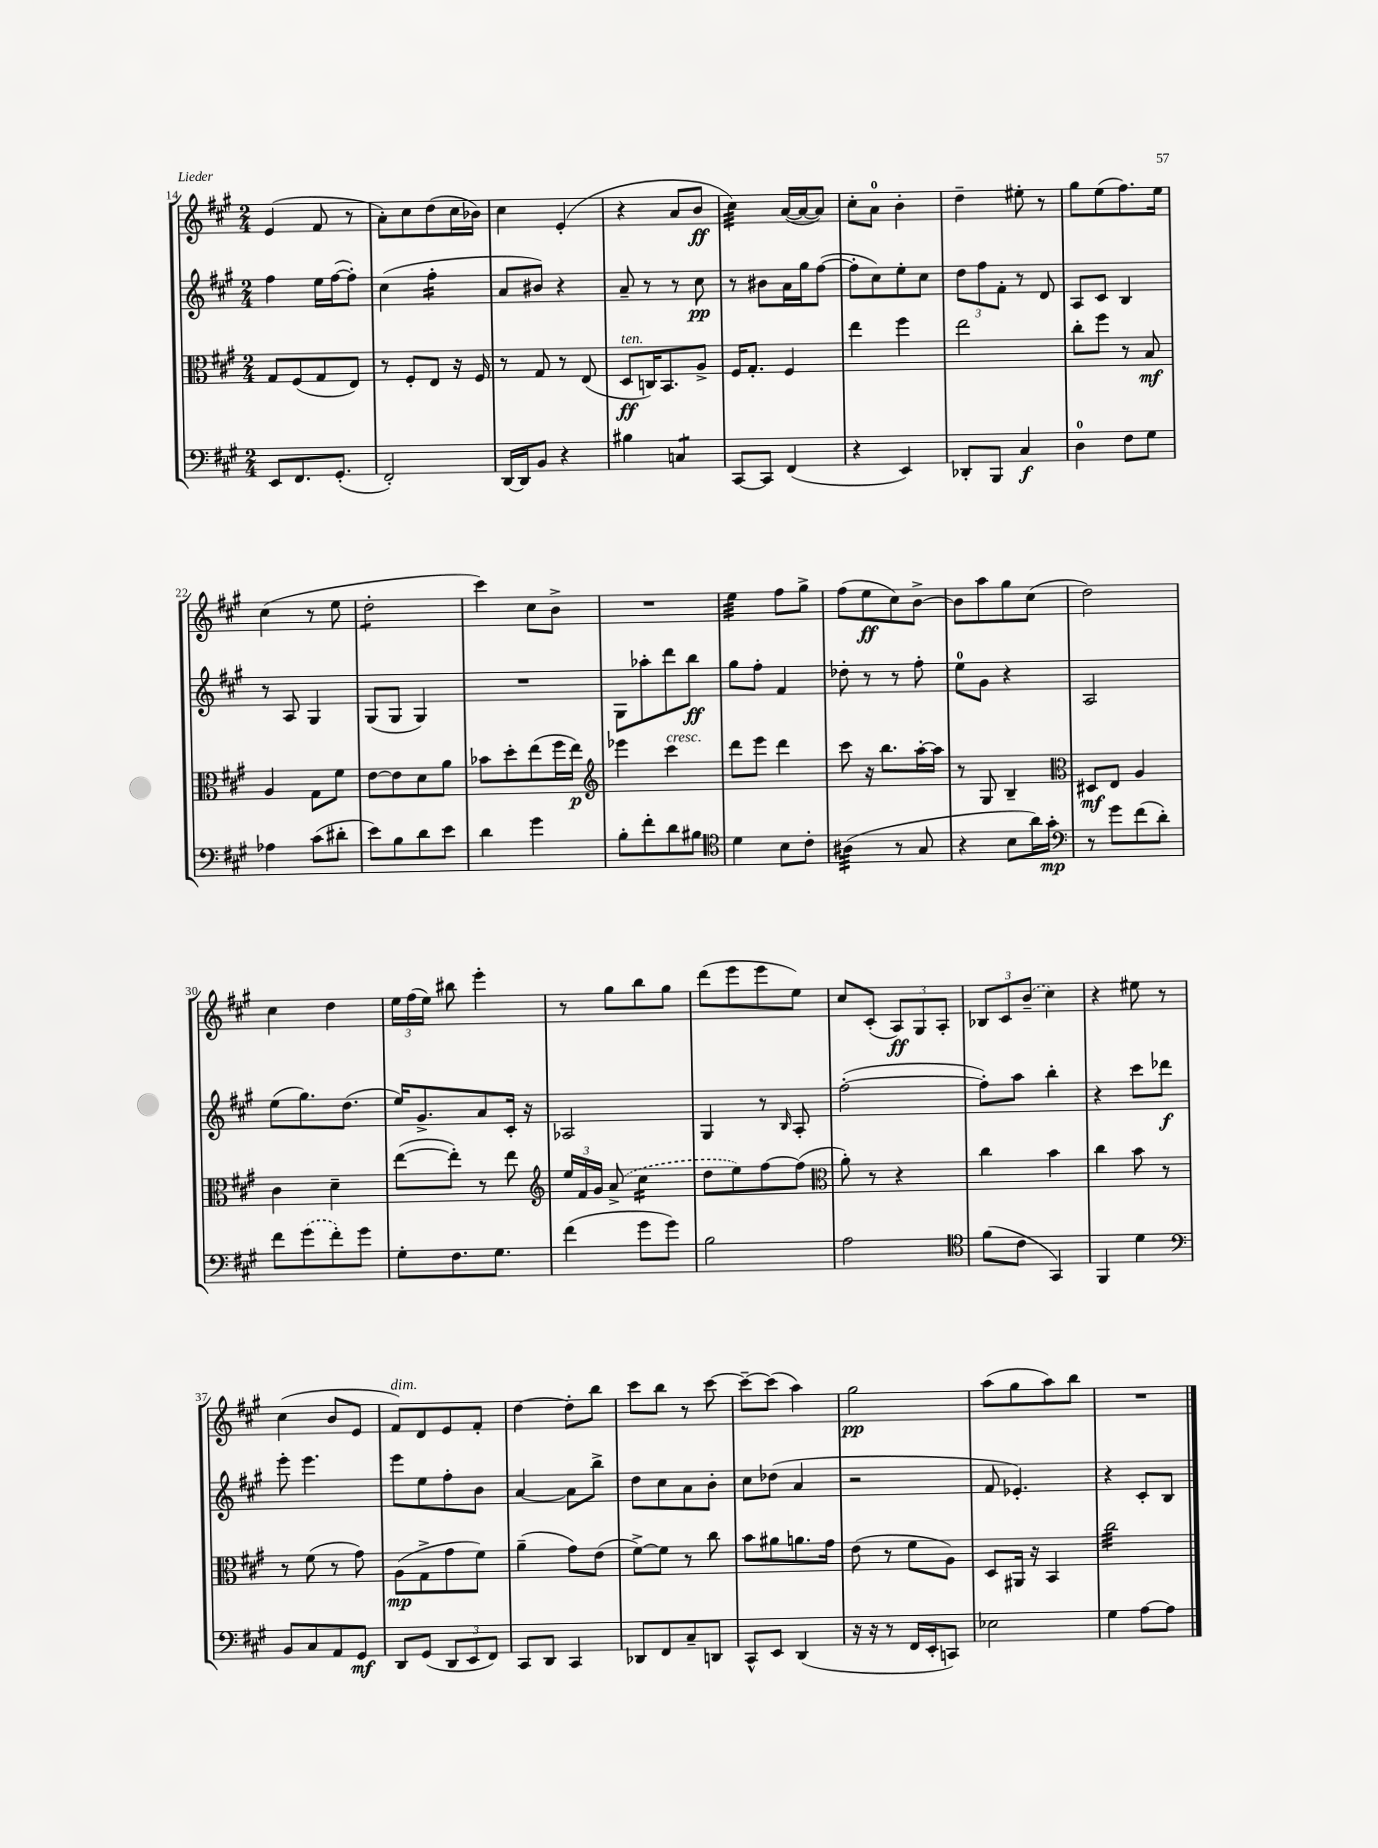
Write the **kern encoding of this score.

**kern	**kern	**kern	**kern
*staff4	*staff3	*staff2	*staff1
*clefF4	*clefC3	*clefG2	*clefG2
*k[f#c#g#]	*k[f#c#g#]	*k[f#c#g#]	*k[f#c#g#]
*M2/4	*M2/4	*M2/4	*M2/4
8EE	8G#	4ff#	(4e
8.FF#	(8F#	.	.
.	8G#	16ee	8f#
(8.GG#'	.	([16ff#	.
.	8E)	8ff#'])	8r
=	=	=	=
2FF#')	8r	(4cc#	8a')
.	8F#'	.	8cc#
.	8E	4ff#'	(8dd
.	16r	.	16cc#
.	16F#	.	16b-)
=	=	=	=
[16DD	8r	8a	4cc#
16DD]	.	.	.
8BB	8G#	8b#)	.
4r	8r	4r	(4e'
.	(8E	.	.
=	=	=	=
4B#	8D	8a~	4r
.	16C)	8r	.
.	8.BB	.	.
4C	.	8r	8a
.	8A^	8cc#	8b
=	=	=	=
[8CC#	16F#	8r	4cc#)
.	8.G#'	.	.
8CC#]	.	8b#	.
(4FF#	4F#	16a	([16a
.	.	16gg#	16a_
.	.	([8ff#	8a])
=	=	=	=
4r	4ee	8ff#']	8cc#'
.	.	8cc#)	8a
4EE)	4ff#	8ee'	4b'
.	.	8cc#	.
=	=	=	=
8DD-'	2ee	12dd	4dd~
.	.	12ff#	.
8BBB	.	.	.
.	.	12f#'	.
4C#	.	8r	8ee#'
.	.	8d	8r
=	=	=	=
4D	8cc#'	8A	8gg#
.	8ff#	8c#	(8ee
8F#	8r	4B	8.ff#)
8G#	8B	.	.
.	.	.	16ee
=	=	=	=
4A-	4A	8r	(4cc#
.	.	8A	.
(8c#	8G#	4G#	8r
8d#'	8f#	.	8ee
=	=	=	=
8e)	[8e	(8G#	2dd'
8B	8e]	8G#	.
8d	8d	4G#)	.
8e	8a	.	.
=	=	=	=
4d	8b-	2r	4ccc#)
.	8dd'	.	.
4g#	(8ee	.	8cc#
.	16ff#	.	8b^
.	16ee)	.	.
=	=	=	=
*	*clefG2	*	*
8B'	4eee-	8G#	2r
8f#'	.	8aa-'	.
8d	4ccc#	8ddd	.
8B#	.	8bb	.
=	=	=	=
*clefC4	*	*	*
4d	8ddd	8gg#	4ee
.	8eee	8ff#'	.
8B	4ddd	4f#	8ff#
8c#'	.	.	8gg#^
=	=	=	=
(4A#	8ccc#	8dd-'	(8ff#
.	16r	8r	8ee
.	8.bb	.	.
8r	.	8r	8cc#)
8G#	[16aa'	8ff#'	[8b^
.	16aa]	.	.
=	=	=	=
4r	8r	8ee	8b]
.	8G#	8g#	8aa
8B	4B~	4r	8gg#
16a)	.	.	(8cc#
16g#'	.	.	.
=	=	=	=
*clefF4	*clefC3	*	*
8r	8D#	2A	2dd)
8g#	8E	.	.
(8f#	4A	.	.
8d')	.	.	.
=	=	=	=
8f#	4c#	(8ee	4cc#
(8g#	.	8.gg#)	.
8f#')	4d~	.	4dd
.	.	(8.dd	.
8g#	.	.	.
=	=	=	=
8G#'	([8ee	16ee)	24ee
.	.	.	(24ff#
.	.	8.g#^	.
.	.	.	24ee)
8.F#	8ee'])	.	8bb#
.	8r	8a	4eee'
8.G#	.	.	.
.	8ee	16c#'	.
.	.	16r	.
=	=	=	=
*	*clefG2	*	*
(4f#	24ee	2A-	8r
.	24f#	.	.
.	24g#	.	.
.	(8a^	.	8gg#
8g#	4cc#	.	8bb
8g#)	.	.	8gg#
=	=	=	=
2B	8dd	4G#	(8ddd
.	8ee)	.	8eee
.	[8ff#	8r	8eee
.	.	16qqB	.
.	(8ff#]	8A'	8ee)
=	=	=	=
*	*clefC3	*	*
2A	8a')	([2ff#'	8cc#
.	8r	.	(8c#'
.	4r	.	12A)
.	.	.	12G#
.	.	.	12A'
=	=	=	=
*clefC4	*	*	*
(8f#	4cc#	8ff#'])	12B-
.	.	.	12c#
8c#	.	8aa	.
.	.	.	(12b~
4GG#)	4b	4bb'	4cc#)
=	=	=	=
4FF#	4cc#	4r	4r
4d	8b	8ccc#	8ee#
.	8r	8ddd-	8r
=	=	=	=
*clefF4	*	*	*
8BB	8r	8eee'	(4cc#
8C#	(8f#	4.eee	.
8AA	8r	.	8b
8GG#	8g#)	.	8e
=	=	=	=
8DD	(8A	8eee	8f#)
(8GG#	8G#^	8ee	8d
12DD	8g#	8ff#'	8e
12EE	.	.	.
.	8f#)	8b	8f#'
12FF#)	.	.	.
=	=	=	=
8CC#	(4a~	[4a	[4dd
8DD	.	.	.
4CC#	8g#)	8a]	8dd']
.	(8e	8bb^	8bb
=	=	=	=
8DD-	[8f#^)	8dd	8ccc#
8FF#	8f#]	8cc#	8bb
8C#~	8r	8a	8r
8DD	8cc#	8b'	[8ccc#
=	=	=	=
8CC#^^	8b	8cc#	8ccc#~_
8EE	8a#	(8dd-	(8ccc#]
(4DD	8.a	4a	4aa)
.	16g#	.	.
=	=	=	=
16r	(8e	2r	2gg#
16r	.	.	.
8r	8r	.	.
16FF#	8f#	.	.
16EE'	.	.	.
8CC)	8A)	.	.
=	=	=	=
2E-	8D	8f#	(8aa
.	16AA#	4.e-')	8gg#
.	16r	.	.
.	4BB	.	8aa)
.	.	.	8bb
=	=	=	=
4G#	2cc#	4r	2r
[8A	.	8c#'	.
8A]	.	8B	.
==	==	==	==
*-	*-	*-	*-
